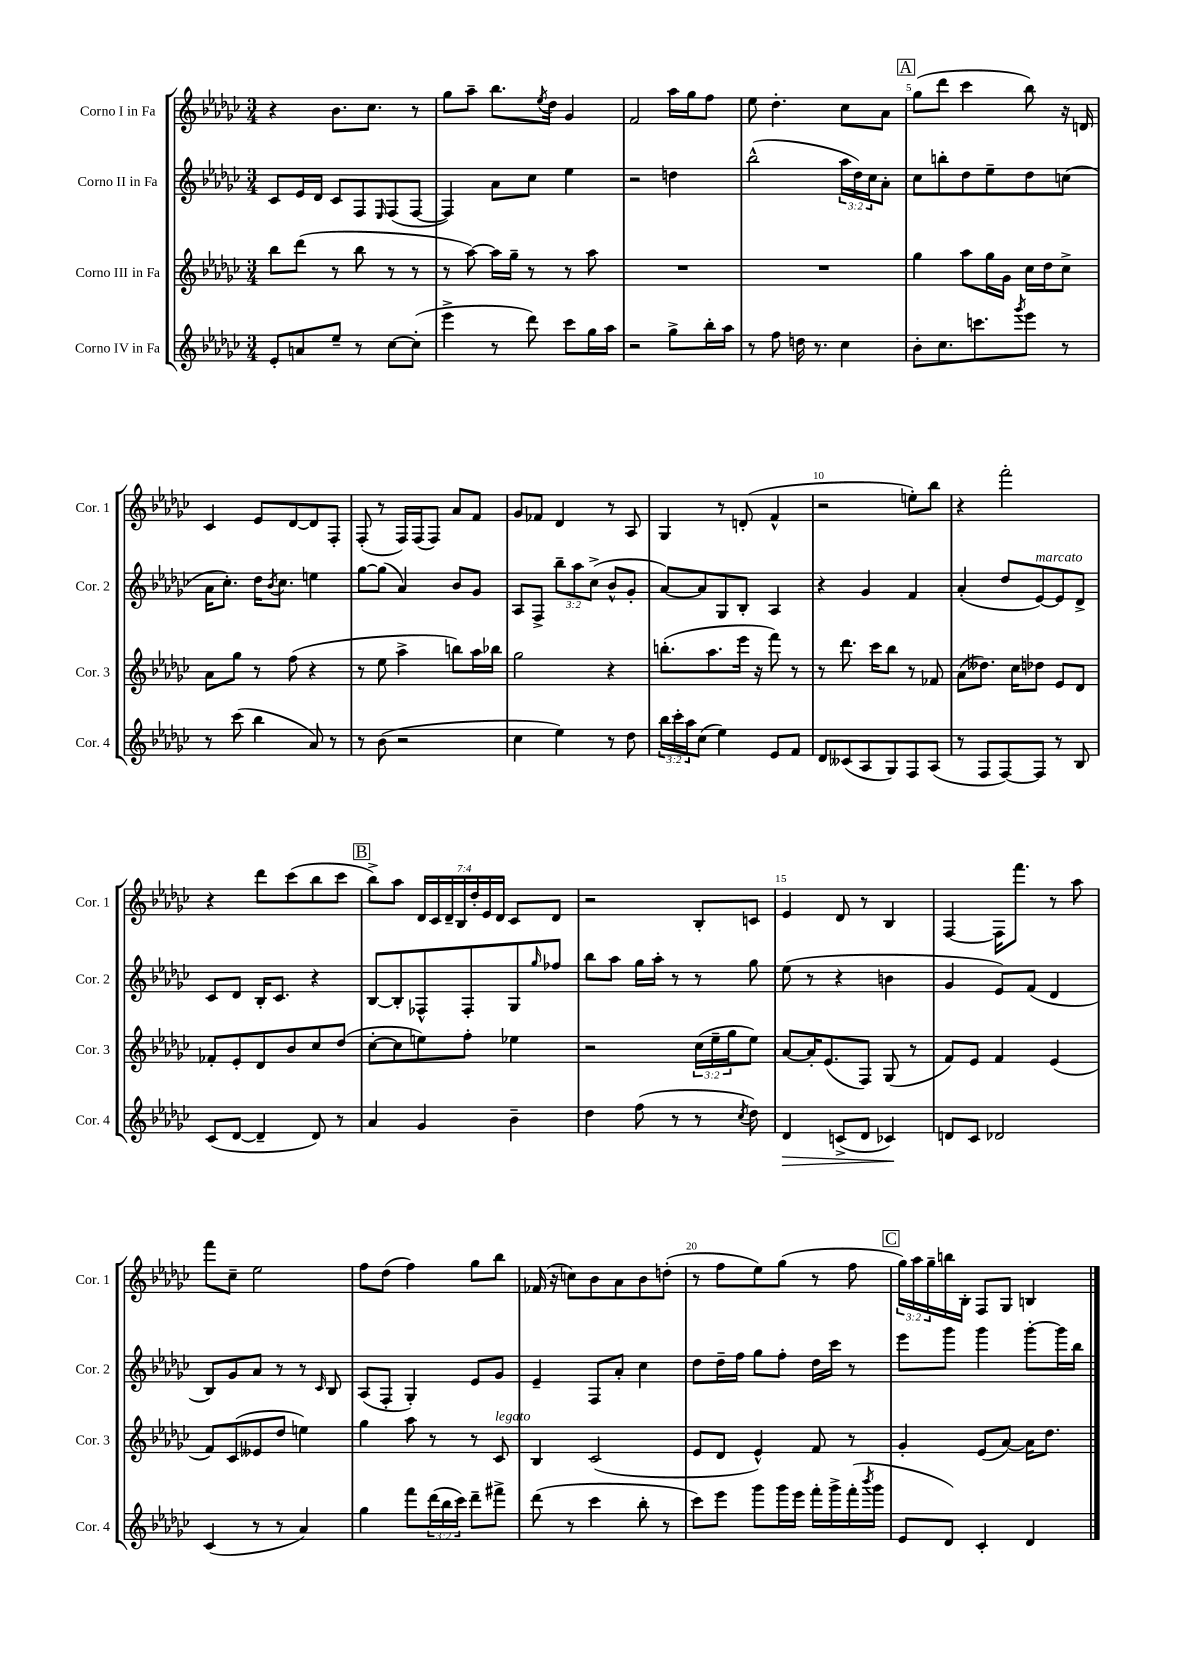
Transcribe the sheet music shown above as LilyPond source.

<<
\new StaffGroup <<
\new Staff = "s0" \with { instrumentName = "Corno I in Fa" shortInstrumentName = "Cor. 1" } {
    \clef treble \key ges \major \numericTimeSignature \time 3/4 \override Staff.TupletNumber.text = #tuplet-number::calc-fraction-text
    r4 bes'8. ces''8. r8 |
    ges''8 aes''8-- bes''8. \acciaccatura { ees''8 } des''16 ges'4 |
    f'2 aes''16 ges''16 f''8 |
    ees''8 des''4.-. ces''8 aes'8 |
    \mark \markup { \box "A" } ges''8( des'''8 ces'''4 bes''8) r16 d'16 |
    ces'4 ees'8 des'8~ des'8 f8-. |
    f8-.( r8 f16) f16( f8) aes'8 f'8 |
    ges'8 fes'8 des'4 r8 aes8 |
    ges4 r8 d'8-.( f'4-^ |
    r2 e''8-.) bes''8 |
    r4 f'''2-. |
    r4 des'''8 ces'''8( bes''8 ces'''8 |
    \mark \markup { \box "B" } bes''8->) aes''8 \tuplet 7/4 { des'16 ces'16 des'16-- bes16 des''16-. ees'16 des'16 } ces'8 des'8 |
    r2 bes8-. c'8 |
    ees'4 des'8 r8 bes4 |
    f4~ f16 f'''8. r8 aes''8 |
    f'''8 ces''8-- ees''2 |
    f''8 des''8( f''4) ges''8 bes''8 |
    fes'16( r16 c''8) bes'8 aes'8 bes'8 d''8-.( |
    r8 f''8 ees''8) ges''8( r8 f''8 |
    \mark \markup { \box "C" } \tuplet 3/2 { ges''16) aes''16 ges''16-- } b''16 bes16-. f8 ges8 b4 \bar "|." |
}
\new Staff = "s1" \with { instrumentName = "Corno II in Fa" shortInstrumentName = "Cor. 2" } {
    \clef treble \key ges \major \numericTimeSignature \time 3/4 \override Staff.TupletNumber.text = #tuplet-number::calc-fraction-text
    ces'8 ees'16 des'16 ces'8 f8 \grace { ees16 } f8( f8~ |
    f4) aes'8 ces''8 ees''4 |
    r2 d''4 |
    bes''2-^( \tuplet 3/2 { aes''16 des''16) ces''16 } aes'8-. |
    \mark \markup { \box "A" } ces''8 b''8-. des''8 ees''8-- des''8 c''8( |
    aes'16 ces''8.-.) des''16 \acciaccatura { bes'8 } ces''8. e''4 |
    ges''8~ ges''8( aes'4) bes'8 ges'8 |
    aes8 f8-> \tuplet 3/2 { bes''8-- aes''8 ces''8->( } bes'8-^ ges'8-. |
    aes'8~) aes'8 ges8 bes8-. aes4 |
    r4 ges'4 f'4 |
    aes'4-.( des''8 ees'8~^\markup { \italic "marcato" }) ees'8 des'8-> |
    ces'8 des'8 bes16-. ces'8. r4 |
    \mark \markup { \box "B" } bes8~ bes8-. fes8-^ fes8-. ges8 \grace { ges''16 } fes''8 |
    bes''8 aes''8 ges''16 aes''16-. r8 r8 ges''8 |
    ees''8( r8 r4 b'4 |
    ges'4 ees'8) f'8( des'4 |
    bes8) ges'8 aes'8 r8 r8 \grace { ces'16 } bes8 |
    aes8( f8-. ges4-.) ees'8 ges'8 |
    ees'4-- f8 aes'8-. ces''4 |
    des''8 des''16-- f''16 ges''8 f''8-. des''16 ces'''16 r8 |
    \mark \markup { \box "C" } ees'''8 ges'''8 ges'''4 ges'''8~-. ges'''16 bes''16 \bar "|." |
}
\new Staff = "s2" \with { instrumentName = "Corno III in Fa" shortInstrumentName = "Cor. 3" } {
    \clef treble \key ges \major \numericTimeSignature \time 3/4 \override Staff.TupletNumber.text = #tuplet-number::calc-fraction-text
    bes''8 des'''8( r8 bes''8 r8 r8 |
    r8 aes''8~) aes''16 ges''16-- r8 r8 aes''8 |
    R2. |
    R2. |
    \mark \markup { \box "A" } ges''4 aes''8 ges''16 ges'16 ces''16 des''16 ces''8-> |
    aes'8 ges''8 r8 f''8( r4 |
    r8 ees''8 aes''4-> b''8) aes''16 bes''16 |
    ges''2 r4 |
    b''8.-.( aes''8. ees'''16 r16 f'''8) r8 |
    r8 des'''8. ces'''16 bes''8 r8 fes'8 |
    aes'8( deses''8.) ces''16 des''8 ees'8 des'8 |
    fes'8-. ees'8-. des'8 bes'8 ces''8 des''8( |
    \mark \markup { \box "B" } ces''8~-. ces''8 e''8) f''8-. ees''4 |
    r2 \tuplet 3/2 { ces''16( ees''16-- ges''16 } ees''8) |
    aes'8~ aes'16-. ees'8.( f8) ges8( r8 |
    f'8) ees'8 f'4 ees'4( |
    f'8) ces'8( eeses'8 des''8 e''4) |
    ges''4 aes''8 r8 r8 ces'8^\markup { \italic "legato" } |
    bes4 ces'2( |
    ees'8 des'8 ees'4-^) f'8 r8 |
    \mark \markup { \box "C" } ges'4-. ees'8( aes'8~) aes'16 des''8. \bar "|." |
}
\new Staff = "s3" \with { instrumentName = "Corno IV in Fa" shortInstrumentName = "Cor. 4" } {
    \clef treble \key ges \major \numericTimeSignature \time 3/4 \override Staff.TupletNumber.text = #tuplet-number::calc-fraction-text
    ees'8-. a'8 ees''8-- r8 ces''8~ ces''8-.( |
    ees'''4-> r8 des'''8) ces'''8 ges''16 aes''16 |
    r2 ges''8-> bes''16-. aes''16 |
    r8 f''8 d''16 r8. ces''4 |
    \mark \markup { \box "A" } bes'8-. ces''8. c'''8. \acciaccatura { ges'''8 } ees'''8 r8 |
    r8 ces'''8( bes''4 aes'8) r8 |
    r8 bes'8( r2 |
    ces''4 ees''4) r8 des''8 |
    \tuplet 3/2 { bes''16 ces'''16-. aes''16 } ces''8( ees''4) ees'8 f'8 |
    des'8 ceses'8( aes8 ges8) f8 aes8( |
    r8 f8 f8~) f8 r8 bes8 |
    ces'8( des'8~ des'4-- des'8) r8 |
    \mark \markup { \box "B" } aes'4 ges'4 bes'4-- |
    des''4 f''8( r8 r8 \acciaccatura { ces''8 } des''8) |
    des'4\> c'8->( des'8 ces'4\!) |
    d'8 ces'8 des'2 |
    ces'4( r8 r8 aes'4) |
    ges''4 f'''8 \tuplet 3/2 { des'''16( bes''16 ces'''16) } des'''8-- fis'''8-> |
    des'''8( r8 ces'''4 bes''8-. r8 |
    ces'''8) ees'''8 ges'''8 ges'''16 ees'''16 f'''16-. ges'''16-> f'''16-.( \acciaccatura { bes'''8 } ges'''16 |
    \mark \markup { \box "C" } ees'8 des'8) ces'4-. des'4 \bar "|." |
}
>>
>>
\layout { \context { \Score \override BarNumber.break-visibility = ##(#f #t #t) barNumberVisibility = #(every-nth-bar-number-visible 5) } }
